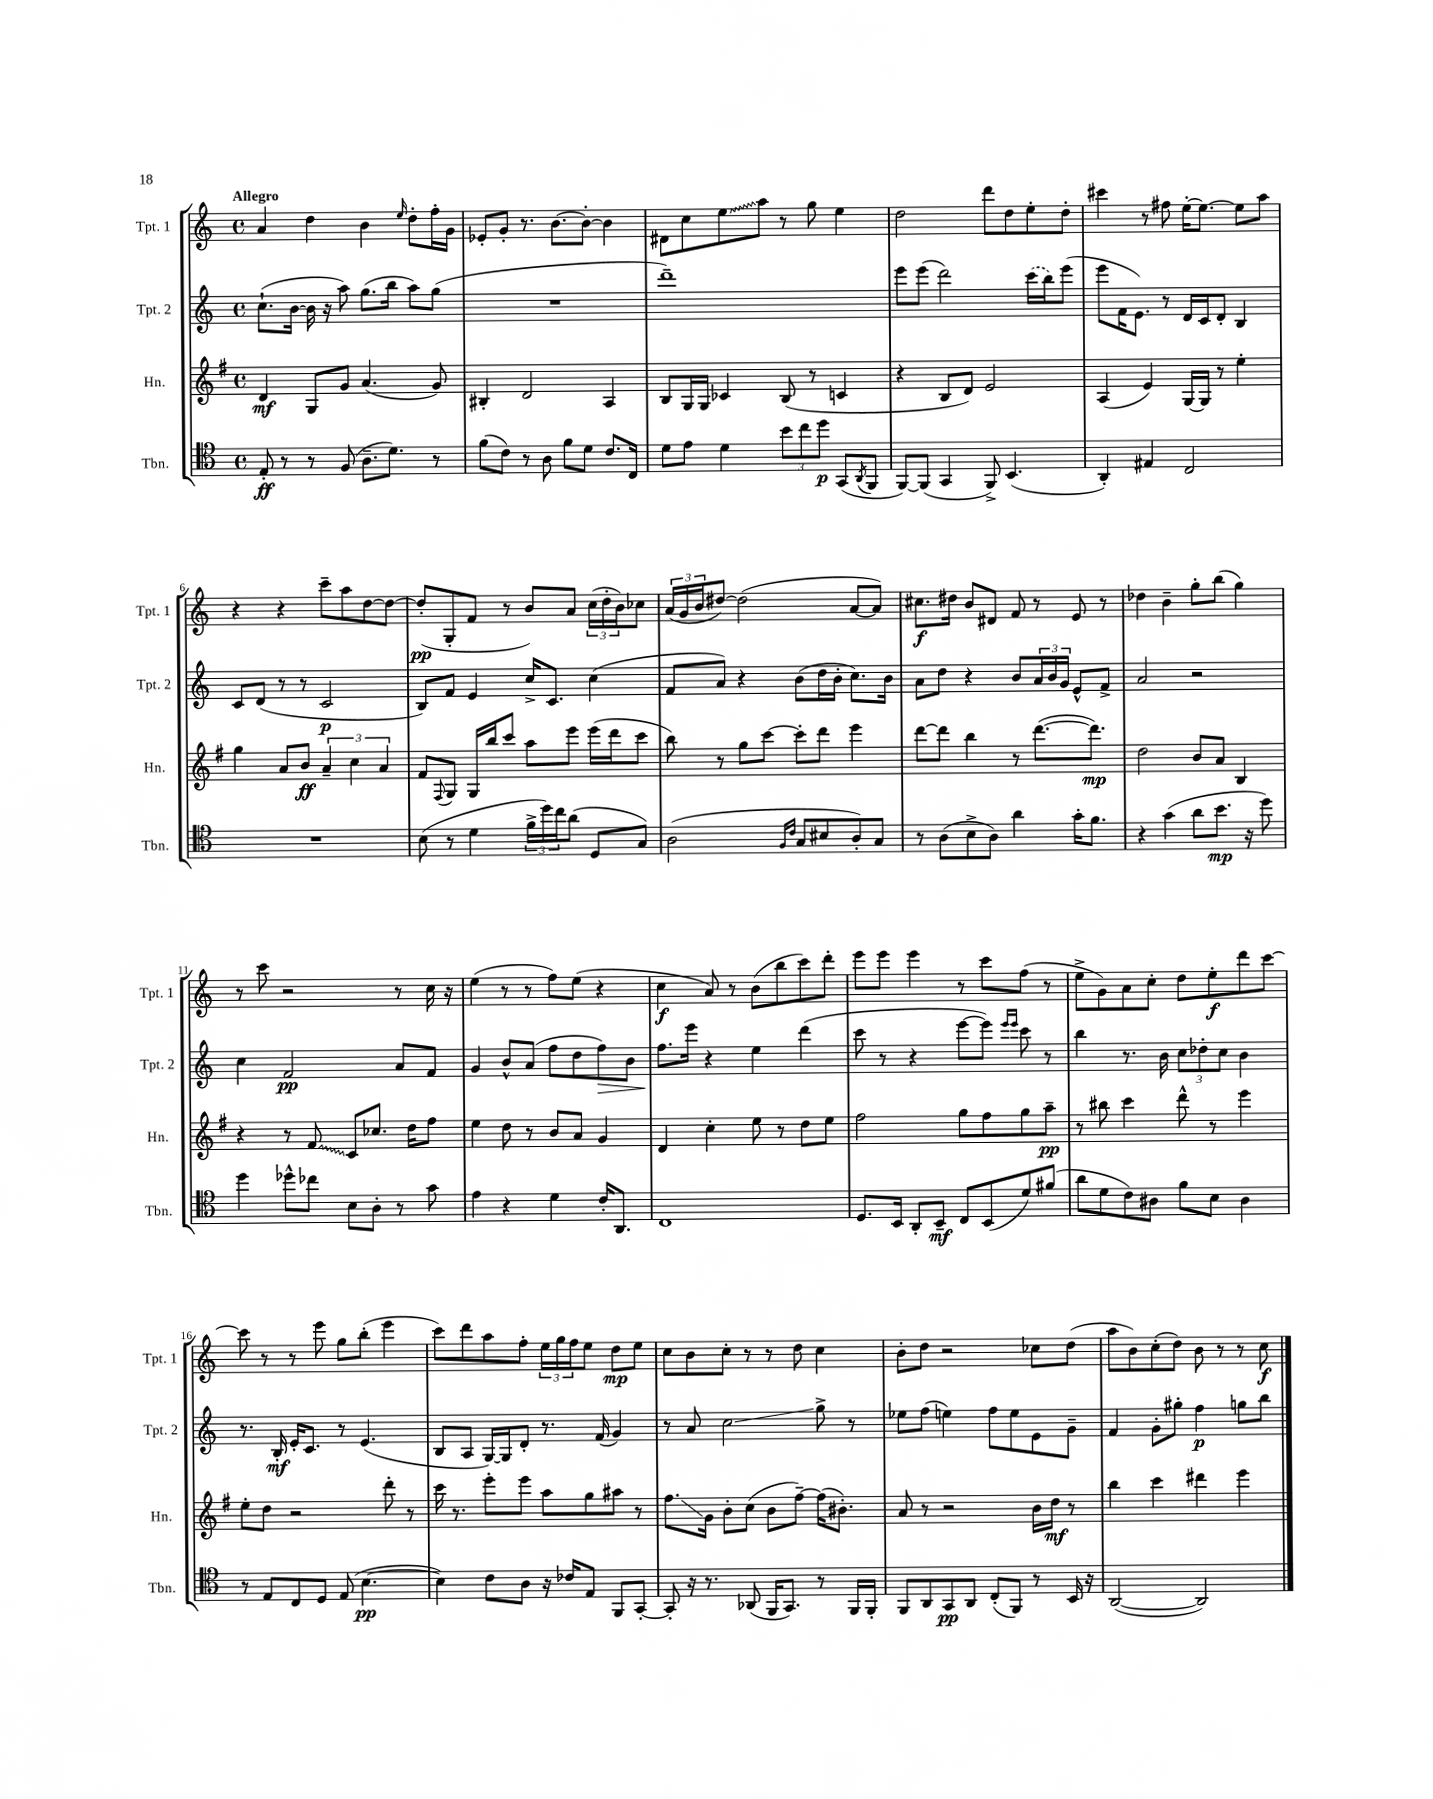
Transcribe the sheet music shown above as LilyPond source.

<<
\new StaffGroup <<
\new Staff = "s0" \with { instrumentName = "Tpt. 1" shortInstrumentName = "Tpt. 1" } {
    \clef treble \key c \major \defaultTimeSignature \time 4/4 \tempo "Allegro"
    a'4 d''4 b'4 \grace { e''16 } d''8-. f''16-. g'16 |
    ees'8-. g'8-. r8. b'8.~ b'8~-. b'4 |
    dis'8 c''8 \once \override Glissando.style = #'zigzag e''8\glissando a''8 r8 g''8 e''4 |
    d''2 d'''8 d''8 e''8-. d''8-. |
    cis'''4 r8 fis''8 e''16~-. e''8.~ e''8 a''8 |
    r4 r4 c'''8-- a''8 d''8~ d''8~ |
    d''8-.\pp( g8-. f'8 r8 b'8) a'8 \tuplet 3/2 { c''16( d''16-. b'16) } ces''8 |
    \tuplet 3/2 { a'16( g'16 b'16 } dis''8~) dis''2( a'8~ a'8) |
    cis''8.\f dis''16 b'8 dis'8 f'8 r8 e'8 r8 |
    des''4 b'4-- g''8-. b''8( g''4) |
    r8 c'''8 r2 r8 c''16 r16 |
    e''4( r8 r8 f''8) e''8( r4 |
    c''4\f a'8) r8 b'8( b''8 c'''8) d'''8-. |
    e'''8 e'''8 e'''4 r8 c'''8 f''8( r8 |
    e''8-> g'8) a'8 c''8-. d''8 e''8-.\f d'''8 c'''8~ |
    c'''8 r8 r8 e'''8 g''8 b''8-.( e'''4 |
    c'''8) d'''8 a''8 f''8-. \tuplet 3/2 { e''16 g''16 f''16 } e''8 d''8\mp e''8 |
    c''8 b'8 c''8-. r8 r8 d''8 c''4 |
    b'8-. d''8 r2 ces''8 d''8( |
    a''8 b'8) c''8-.( d''8) b'8 r8 r8 c''8\f \bar "|." |
}
\new Staff = "s1" \with { instrumentName = "Tpt. 2" shortInstrumentName = "Tpt. 2" } {
    \clef treble \key c \major \defaultTimeSignature \time 4/4
    c''8.-!( b'16~ b'16 r16 a''8) g''8.( b''16 a''8) g''8( |
    R1 |
    d'''1--) |
    e'''8 e'''8( d'''2) \once \slurDashed c'''16( b''16) e'''8( |
    e'''8 f'16 e'8.) r8 d'16 c'16 d'8-. b4 |
    c'8 d'8( r8 r8 c'2\p |
    b8) f'8 e'4 c''16-> c'8. c''4( |
    f'8 a'8) r4 b'8( d''16 b'16-. c''8.) b'16 |
    a'8 d''8 r4 b'8 \tuplet 3/2 { a'16 b'16 g'16 } e'8-^ f'8-> |
    a'2 r2 |
    c''4 f'2\pp a'8 f'8 |
    g'4 b'8-^ a'8( f''8 d''8 f''8\>) b'8 |
    f''8.\! e'''16 r4 e''4 d'''4( |
    c'''8 r8 r4 e'''8~ e'''8) \grace { e'''16 e'''16 } c'''8 r8 |
    b''4 r8. b'16 \tuplet 3/2 { c''8 des''8-. c''8 } b'4 |
    r8. b16-.\mf e'16-. c'8. r8 e'4.( |
    b8 a8 g16~) g16 d'8-. r8. f'16( g'4) |
    r8 a'8 c''2\glissando g''8-> r8 |
    ees''8 f''8( e''4) f''8 e''8 e'8 g'8-- |
    f'4 g'8-. gis''8-. f''4\p g''8 b''8 \bar "|." |
}
\new Staff = "s2" \with { instrumentName = "Hn." shortInstrumentName = "Hn." } {
    \clef treble \key g \major \defaultTimeSignature \time 4/4
    d'4\mf g8 g'8 a'4.( g'8) |
    bis4-. d'2 a4 |
    b8 g16 g16 ces'4 b8( r8 c'4 |
    r4 b8 d'8) e'2 |
    a4( e'4) g16~ g16 r8 e''4-. |
    g''4 a'8 b'8\ff \tuplet 3/2 { a'4-- c''4 a'4 } |
    fis'8 \appoggiatura { fis8 } g8 g16 b''16 c'''8 a''8 e'''8 e'''16( d'''16 c'''8 |
    b''8) r8 g''8 c'''8~ c'''8-. d'''8 e'''4 |
    d'''8~ d'''8 b''4 r8 d'''8.~( d'''8.\mp) |
    d''2 b'8 a'8 b4 |
    r4 r8 \once \override Glissando.style = #'zigzag fis'8\glissando c'8 ces''8. d''16 fis''8 |
    e''4 d''8 r8 b'8 a'8 g'4 |
    d'4 c''4-. e''8 r8 d''8 e''8 |
    fis''2 g''8 fis''8 g''8 a''8--\pp |
    r8 bis''8 c'''4 d'''8-^ r8 e'''4 |
    e''8-. d''8 r2 d'''8-. r8 |
    c'''16 r8. e'''8-. e'''8 a''8 g''8 ais''8 r8 |
    fis''8.\glissando g'16 b'8-. c''8( b'8 fis''8~--) fis''16( bis'8.-.) |
    a'8 r8 r2 b'16 d''16\mf r8 |
    b''4 c'''4 dis'''4 e'''4 \bar "|." |
}
\new Staff = "s3" \with { instrumentName = "Tbn." shortInstrumentName = "Tbn." } {
    \clef tenor \key c \major \defaultTimeSignature \time 4/4
    e8-.\ff r8 r8 f8( a8.-- d'8.) r8 |
    f'8( c'8) r8 a8 f'8 d'8 c'8. c16 |
    d'8 e'8 d'4 \tuplet 3/2 { b'8 c''8 d''8\p } g,8( \acciaccatura { a,8 } f,8 |
    f,8~) f,8( g,4 f,8->) b,4.( |
    a,4-.) eis4 c2 |
    R1 |
    b8( r8 d'4 \tuplet 3/2 { f'16-> d''16) c''16 } a'8( d8 g8) |
    a2( \grace { f16 c'16 } g8 bis8 a8-.) g8 |
    r8 a8( b8-> a8) a'4 g'16-. f'8. |
    r4 g'4( a'8 b'8.\mp r16 d''8) |
    d''4 des''8-^ ces''8 b8 a8-. r8 g'8 |
    e'4 r4 d'4 c'16-. a,8. |
    c1 |
    d8. b,16 a,8-. b,8--\mf c8 b,8( d'8) fis'8( |
    a'8 d'8 c'8) ais8 f'8 b8 ais4 |
    r8 e8 c8 d8 e8( b4.~\pp |
    b4) c'8 a8 r16 ces'16 e8 f,8 g,8~-. |
    g,8-. r16 r8. aes,8( f,16 g,8.) r8 f,16 f,16-. |
    f,8 a,8 g,8\pp a,8 c8-.( f,8) r8 b,16 r16 |
    a,2~( a,2) \bar "|." |
}
>>
>>
